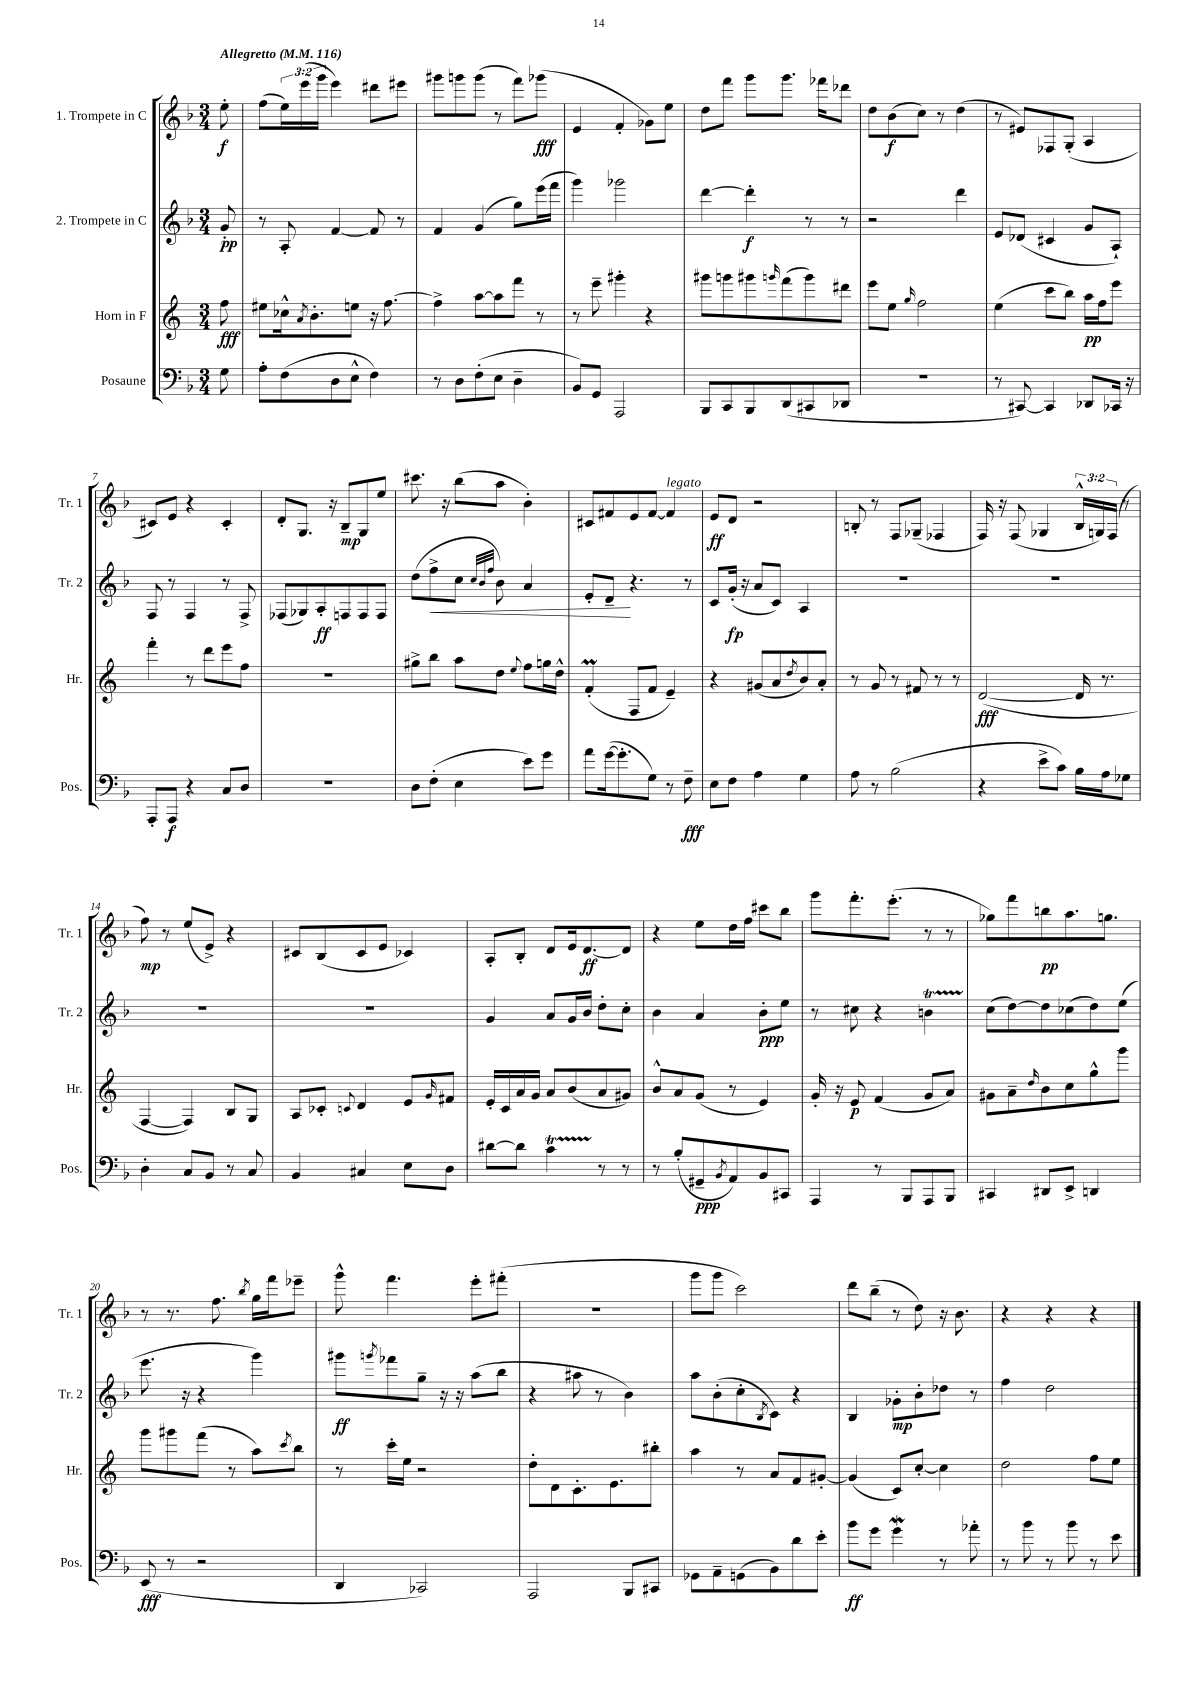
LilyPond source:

<<
\new StaffGroup <<
\new Staff = "s0" \with { instrumentName = "1. Trompete in C" shortInstrumentName = "Tr. 1" } {
    \clef treble \key f \major \numericTimeSignature \time 3/4 \override Staff.TupletNumber.text = #tuplet-number::calc-fraction-text \partial 8 \tempo "Allegretto" 4 = 116
    e''8-.\f |
    f''8( \tuplet 3/2 { e''16) e'''16( g'''16 } e'''4) dis'''8 eis'''8 |
    gis'''8 g'''8 g'''8( r8 f'''8) ges'''8\fff( |
    e'4 f'4-. ges'8) e''8 |
    d''8 f'''8 g'''8 g'''8. fes'''16 des'''8 |
    d''8 bes'8\f( c''8) r8 d''4( |
    r8 eis'8) fes8 g8-.( a4 |
    cis'8) e'8 r4 cis'4-. |
    d'8-. g8. r16 bes8--\mp g8 e''8 |
    cis'''8. r16 bes''8( a''8 bes'4-.) |
    cis'8 fis'8 e'8 fis'8~ fis'4^\markup { \italic "legato" } |
    e'8\ff d'8 r2 |
    b8-. r8 f8 ges8--( fes4 |
    f16) r16 f8( ges4 \tuplet 3/2 { bes16-^ g16) f16( } r8 |
    f''8\mp) r8 e''8( e'8->) r4 |
    cis'8 bes8( cis'8 e'8 ces'4) |
    a8-. bes8-. d'8 e'16 d'8.~\ff d'8 |
    r4 e''8 d''16 f''16 cis'''8 bes''8 |
    g'''8 f'''8.-. e'''8.-.( r8 r8 |
    ges''8) f'''8 b''8\pp a''8. g''8. |
    r8 r8. f''8. \acciaccatura { bes''8 } g''16 f'''16 ees'''8-- |
    g'''8-^ f'''4. e'''8-. fis'''8-.( |
    R2. |
    g'''8 g'''8 c'''2) |
    d'''8 bes''8--( r8 d''8) r16 bes'8. |
    r4 r4 r4 \bar "|." |
}
\new Staff = "s1" \with { instrumentName = "2. Trompete in C" shortInstrumentName = "Tr. 2" } {
    \clef treble \key f \major \numericTimeSignature \time 3/4 \partial 8
    g'8-.\pp |
    r8 a8-. f'4~ f'8 r8 |
    f'4 g'4( g''8) e'''16( f'''16 |
    g'''4) ges'''2 |
    d'''4~ d'''4-.\f r8 r8 |
    r2 d'''4 |
    e'8 des'8( cis'4 g'8 a8-!) |
    f8 r8 f4 r8 f8-> |
    fes8( ges8) a8-.\ff f8 f8 f8 |
    d''8( f''8->\< c''8 \grace { c''32 bes'32 f''32 } bes'8) a'4 |
    e'8-. d'8--\! r4. r8 |
    c'8 g'16-.\fp( r16 a'8 c'8) a4 |
    R2. |
    R2. |
    R2. |
    R2. |
    g'4 a'8 g'16 bes'16 d''8-. c''8-. |
    bes'4 a'4 bes'8-.\ppp e''8 |
    r8 cis''8 r4 b'4\startTrillSpan |
    c''8\stopTrillSpan( d''8~) d''8 ces''8( d''8) e''8( |
    e'''8. r16 r4 g'''4) |
    gis'''8\ff \acciaccatura { g'''8 } fes'''8 g''8-- r16 r16 a''8( bes''8 |
    r4 ais''8 r8 bes'4) |
    a''8 bes'8-.( c''8-. \acciaccatura { bes8 } c'8) r4 |
    bes4 ges'8-.\mp bes'8-. des''8 r8 |
    f''4 d''2 \bar "|." |
}
\new Staff = "s2" \with { instrumentName = "Horn in F" shortInstrumentName = "Hr." } {
    \clef treble \key c \major \numericTimeSignature \time 3/4 \partial 8
    f''8\fff |
    eis''8 ces''16-^ \acciaccatura { a'8 } b'8.-. e''8 r16 f''8.~ |
    f''4-> a''8~ a''8 f'''8 r8 |
    r8 e'''8-- gis'''4-. r4 |
    gis'''8 g'''8 gis'''8 \grace { g'''16 } f'''8( g'''8) dis'''8 |
    e'''8 e''8 \grace { g''16 } f''2 |
    e''4( c'''8 b''8) a''16\pp f''16 e'''8 |
    f'''4-. r8 d'''8 e'''8 f''8 |
    R2. |
    gis''8-> b''8 a''8 d''8 \appoggiatura { e''8 } f''8 g''16 d''16-^ |
    f'4-.\prall( f8 f'8 e'4--) |
    r4 gis'8( a'8 \acciaccatura { d''8 } b'8) a'8-. |
    r8 g'8 r8 fis'8 r8 r8 |
    d'2~\fff( d'16 r8. |
    f4~ f4) b8 g8 |
    a8 ces'8-. \appoggiatura { c'8 } d'4 e'8 \grace { g'16 } fis'8 |
    e'16-. c'16 a'16 g'16 a'8 b'8( a'8 gis'8) |
    b'8-^ a'8 g'8( r8 e'4) |
    g'16-. r16 e'8\p f'4( g'8 a'8) |
    gis'8 a'8-- \grace { d''16 } b'8 c''8 g''8-^ g'''8 |
    g'''8 gis'''8 f'''8( r8 a''8) \acciaccatura { c'''8 } b''8 |
    r8 c'''16-. e''16 r2 |
    d''8-. d'8 c'8.-. e'8. bis''8-. |
    a''4 r8 a'8 f'8 gis'8~-. |
    gis'4( c'8) c''8~-. c''4 |
    d''2 f''8 e''8 \bar "|." |
}
\new Staff = "s3" \with { instrumentName = "Posaune" shortInstrumentName = "Pos." } {
    \clef bass \key f \major \numericTimeSignature \time 3/4 \partial 8
    g8 |
    a8-. f8( d8 e8-^ f4) |
    r8 d8 f8-.( e8 d4-- |
    bes,8) g,8 a,,2 |
    bes,,8 c,8 bes,,8 d,8( cis,8 des,8 |
    R2. |
    r8 cis,8~) cis,4 des,8 ces,16 r16 |
    a,,8-. a,,8\f r4 c8 d8 |
    R2. |
    d8 f8-.( e4 e'8) g'8 |
    a'8 g'16~( g'8.-. g8) r8 f8--\fff |
    e8 f8 a4 g4 |
    a8 r8 bes2( |
    r4 e'8-> c'8) bes16 a16 ges8 |
    d4-. c8 bes,8 r8 c8 |
    bes,4 cis4 e8 d8 |
    dis'8~ dis'8 c'4\startTrillSpan r8\stopTrillSpan r8 |
    r8 bes8-.( gis,8--\ppp \acciaccatura { bes,8 } a,8) bes,8 cis,8 |
    a,,4 r8 bes,,8 a,,8 bes,,8 |
    cis,4 dis,8 e,8-> d,4 |
    e,8\fff( r8 r2 |
    d,4 ces,2) |
    a,,2 bes,,8 cis,8 |
    ges,8 a,8-- g,8( bes,8) d'8 e'8-. |
    bes'8\ff g'8 g'4\mordent r8 aes'8-. |
    r8 bes'8 r8 bes'8 r8 e'8 \bar "|." |
}
>>
>>
